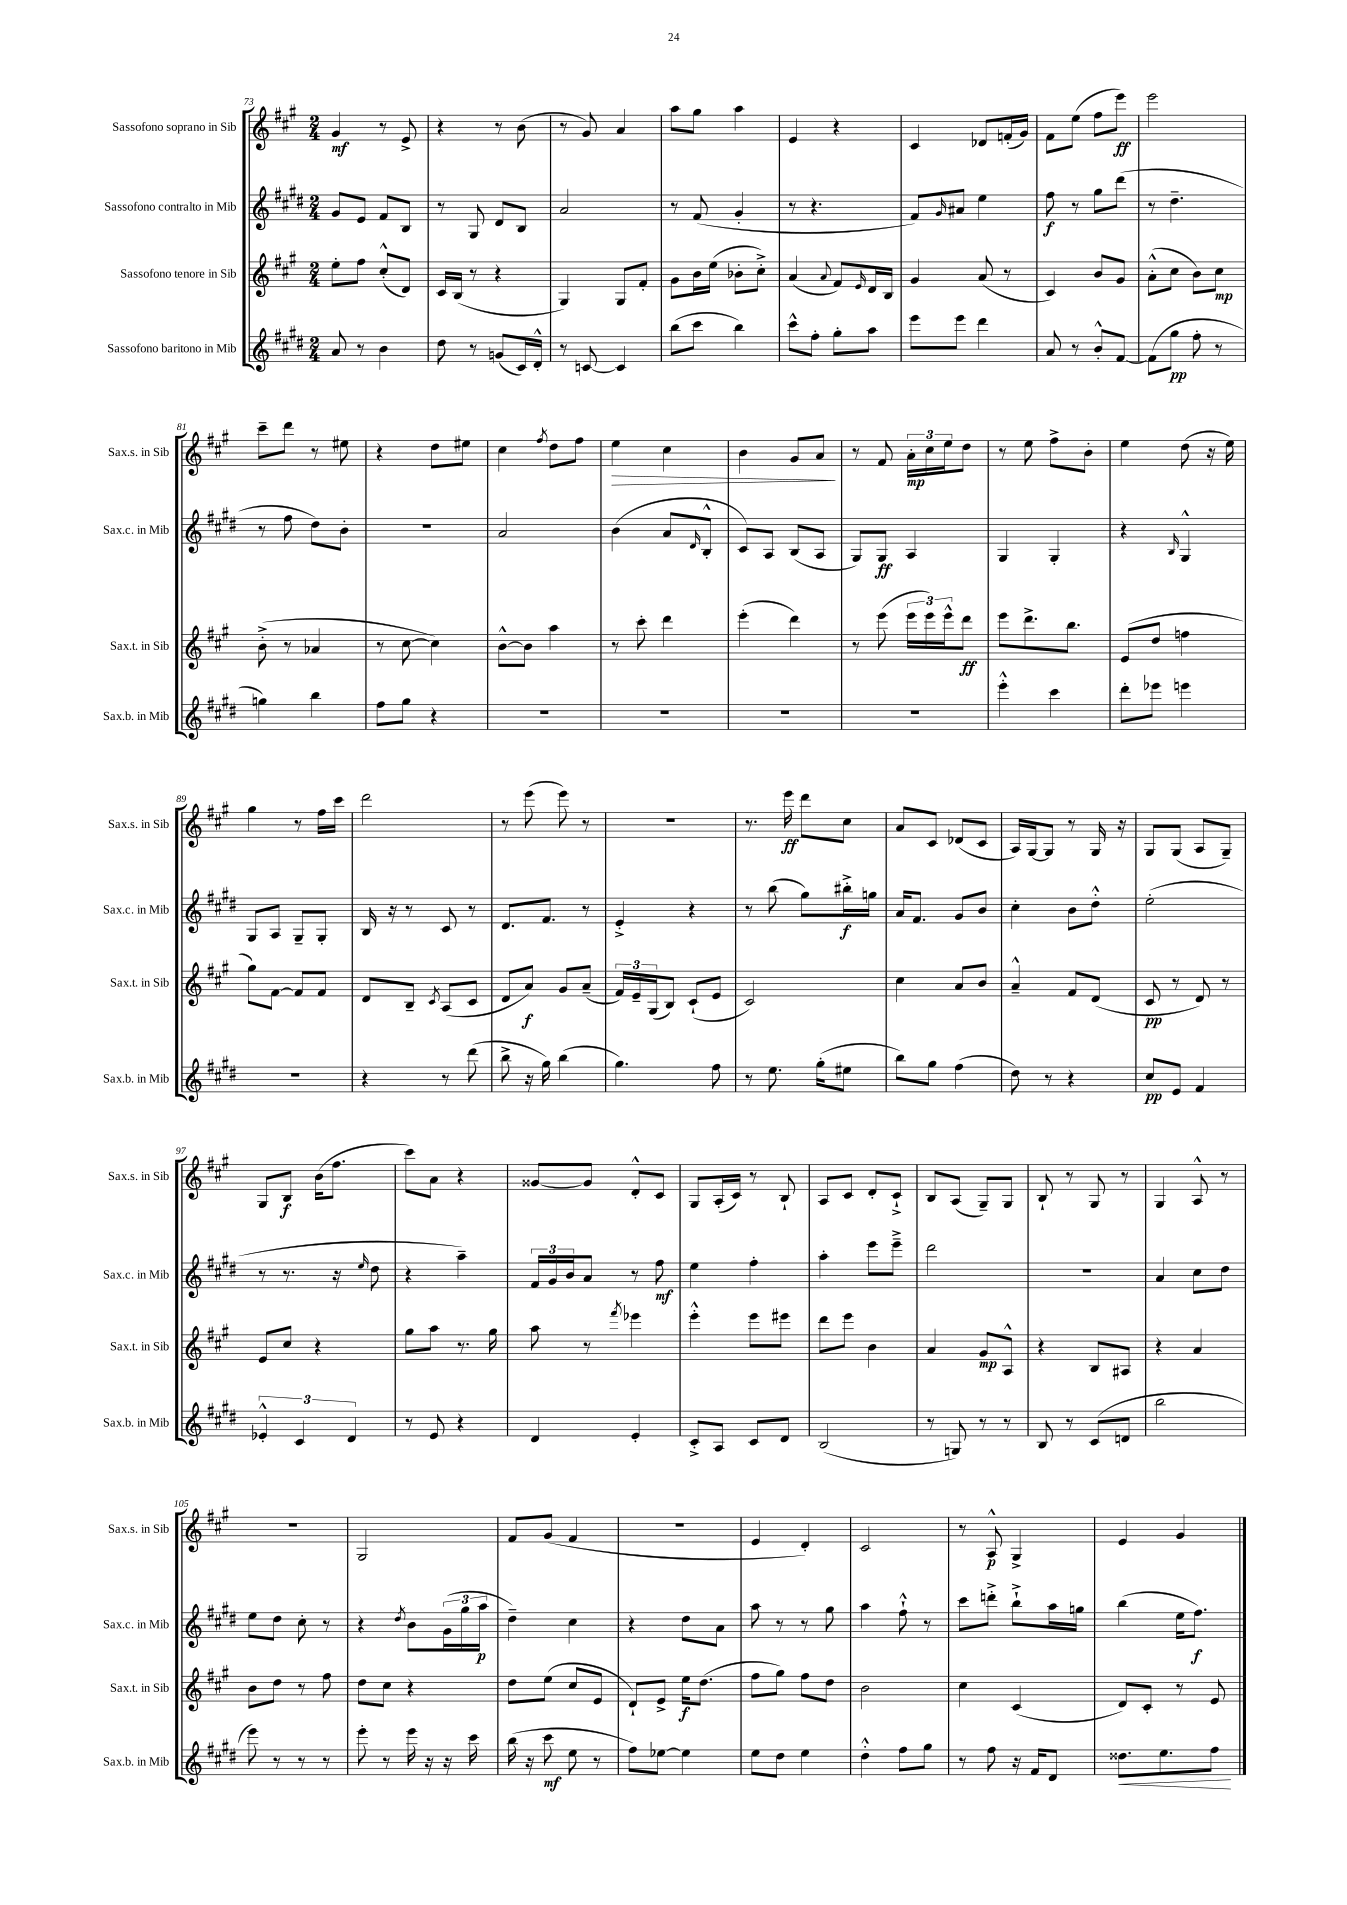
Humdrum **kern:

**kern	**dynam	**kern	**dynam	**kern	**dynam	**kern	**dynam
*part4	*part4	*part3	*part3	*part2	*part2	*part1	*part1
*staff4	*staff4	*staff3	*staff3	*staff2	*staff2	*staff1	*staff1
*I"Sassofono baritono in Mib	*	*I"Sassofono tenore in Sib	*	*I"Sassofono contralto in Mib	*	*I"Sassofono soprano in Sib	*
*I'Sax.b. in Mib	*	*I'Sax.t. in Sib	*	*I'Sax.c. in Mib	*	*I'Sax.s. in Sib	*
*clefG2	*	*clefG2	*	*clefG2	*	*clefG2	*
*k[f#c#g#d#]	*	*k[f#c#g#]	*	*k[f#c#g#d#]	*	*k[f#c#g#]	*
*M2/4	*	*M2/4	*	*M2/4	*	*M2/4	*
=73	=73	=73	=73	=73	=73	=73	=73
8a/	.	8ee'\L	.	8g#/L	.	4g#/	mf
8r	.	8ff#\J	.	8e/J	.	.	.
4b\	.	(8cc#'^^/L	.	8f#/L	.	8r	.
.	.	8d/J)	.	8B/J	.	8e^/	.
=74	=74	=74	=74	=74	=74	=74	=74
8dd#\	.	16c#/LL	.	8r	.	4r	.
.	.	(16B/JJ	.	.	.	.	.
8r	.	8r	.	8G#/	.	.	.
(8gn/L	.	4r	.	8d#/L	.	8r	.
16c#/L)	.	.	.	8B/J	.	(8b\	.
16d#'^^/JJ	.	.	.	.	.	.	.
=75	=75	=75	=75	=75	=75	=75	=75
8r	.	4G#/)	.	2a/	.	8r	.
[8cn/	.	.	.	.	.	8g#/)	.
4c/]	.	8G#/L	.	.	.	4a/	.
.	.	8f#'/J	.	.	.	.	.
=76	=76	=76	=76	=76	=76	=76	=76
(8bb\L	.	8g#\L	.	8r	.	8aa\L	.
8ccc#\J	.	16b\L	.	(8f#/	.	8gg#\J	.
.	.	(16ee\JJ	.	.	.	.	.
4bb\)	.	8b-X'\L	.	4g#'/	.	4aa\	.
.	.	8cc#'^\J)	.	.	.	.	.
=77	=77	=77	=77	=77	=77	=77	=77
8ccc#^^\L	.	(4a/	.	8r	.	4e/	.
8ff#'\J	.	.	.	4.r	.	.	.
.	.	8qqa/	.	.	.	.	.
8gg#'\L	.	8f#/L)	.	.	.	4r	.
.	.	16qqe/	.	.	.	.	.
8aa\J	.	16d/L	.	.	.	.	.
.	.	16B/JJ	.	.	.	.	.
=78	=78	=78	=78	=78	=78	=78	=78
8eee\L	.	4g#/	.	8f#/L)	.	4c#/	.
.	.	.	.	16qqg#/	.	.	.
8eee\J	.	.	.	8a#X/J	.	.	.
4ddd#\	.	(8a/	.	4ee\	.	8d-X/L	.
.	.	8r	.	.	.	(16fn'/L	.
.	.	.	.	.	.	16g#/JJ)	.
=79	=79	=79	=79	=79	=79	=79	=79
8a/	.	4c#/)	.	8ff#\	f	8f#\L	.
8r	.	.	.	8r	.	(8ee\J	.
8b'^^/L	.	8b/L	.	8gg#\L	.	8ff#\L	.
[8f#/J	.	8g#/J	.	(8ddd#\J	.	8eee\J)	ff
=80	=80	=80	=80	=80	=80	=80	=80
(8f#\L]	.	(8a'^^\L	.	8r	.	2eee\	.
8gg#\J	pp	8cc#\J	.	4.dd#~\	.	.	.
8ff#'\	.	8b\L)	.	.	.	.	.
8r	.	8cc#\J	mp	.	.	.	.
!!LO:LB:g=z
=81	=81	=81	=81	=81	=81	=81	=81
4ggn\)	.	(8b'^\	.	8r	.	8ccc#~\L	.
.	.	8r	.	8ff#\	.	8ddd\J	.
4bb\	.	4a-X/	.	8dd#\L)	.	8r	.
.	.	.	.	8b'\J	.	8ee#X\	.
=82	=82	=82	=82	=82	=82	=82	=82
8ff#\L	.	8r	.	2r	.	4r	.
8gg#\J	.	[8cc#\	.	.	.	.	.
4r	.	4cc#\])	.	.	.	8dd\L	.
.	.	.	.	.	.	8ee#X\J	.
=83	=83	=83	=83	=83	=83	=83	=83
2r	.	[8b^^\L	.	2a/	.	4cc#\	.
.	.	8b\J]	.	.	.	.	.
.	.	.	.	.	.	8qff#/	.
.	.	4aa\	.	.	.	8dd\L	.
.	.	.	.	.	.	8ff#\J	.
=84	=84	=84	=84	=84	=84	=84	=84
!	!	!	!	!	!	!	!LO:HP:b
2r	.	8r	.	(4b\	.	4ee\	>
.	.	8ccc#'\	.	.	.	.	.
.	.	4ddd\	.	8a/L	.	4cc#\	.
.	.	.	.	16qqd#/	.	.	.
.	.	.	.	8B'^^/J	.	.	.
=85	=85	=85	=85	=85	=85	=85	=85
2r	.	(4eee'\	.	8c#/L)	.	4b\	.
.	.	.	.	8A/J	.	.	.
.	.	4ddd\)	.	(8B/L	.	8g#/L	.
.	.	.	.	8A/J	.	8a/J	.
.	.	.	.	.	.	.	]
=86	=86	=86	=86	=86	=86	=86	=86
2r	.	8r	.	8G#/L)	.	8r	.
.	.	(8eee\	.	8G#/J	ff	8f#/	.
.	.	24eee\LL	.	4A/	.	24a'\LL	mp
.	.	24eee\)	.	.	.	24cc#\	.
.	.	24eee^^\J	.	.	.	24ee\J	.
.	.	8ddd\J	ff	.	.	8dd\J	.
=87	=87	=87	=87	=87	=87	=87	=87
4eee'^^\	.	8eee\L	.	4G#/	.	8r	.
.	.	8.ddd^\	.	.	.	8ee\	.
4ccc#\	.	.	.	4G#'/	.	8ff#^\L	.
.	.	8.bb\J	.	.	.	.	.
.	.	.	.	.	.	8b'\J	.
=88	=88	=88	=88	=88	=88	=88	=88
8ddd#'\L	.	(8e/L	.	4r	.	4ee\	.
8eee-X\J	.	8dd/J	.	.	.	.	.
.	.	.	.	16qqB/	.	.	.
4eeen\	.	4ffn\	.	4G#^^/	.	(8dd\	.
.	.	.	.	.	.	16r	.
.	.	.	.	.	.	16ee\)	.
!!LO:LB:g=z
=89	=89	=89	=89	=89	=89	=89	=89
2r	.	8gg#\L)	.	8G#/L	.	4gg#\	.
.	.	[8f#\J	.	8A/J	.	.	.
.	.	8f#/L]	.	8G#~/L	.	8r	.
.	.	8f#/J	.	8G#'/J	.	16ff#\LL	.
.	.	.	.	.	.	16ccc#\JJ	.
=90	=90	=90	=90	=90	=90	=90	=90
4r	.	8d/L	.	16B/	.	2ddd\	.
.	.	.	.	16r	.	.	.
.	.	8B~/J	.	8r	.	.	.
.	.	8qc#/	.	.	.	.	.
8r	.	(8A/L	.	8c#/	.	.	.
(8ddd#\	.	8c#/J	.	8r	.	.	.
=91	=91	=91	=91	=91	=91	=91	=91
8bb^\	.	8d/L	.	8.d#/L	.	8r	.
16r	.	8a/J)	f	.	.	(8eee\	.
16gg#\)	.	.	.	8.f#/J	.	.	.
(4bb\	.	8g#/L	.	.	.	8eee\)	.
.	.	(8a~/J	.	8r	.	8r	.
=92	=92	=92	=92	=92	=92	=92	=92
4.gg#\)	.	24f#/LL)	.	4e'^/	.	2r	.
.	.	24e~/	.	.	.	.	.
.	.	(24G#/J	.	.	.	.	.
.	.	8B/J)	.	.	.	.	.
.	.	(8c#`/L	.	4r	.	.	.
8ff#\	.	8e/J	.	.	.	.	.
=93	=93	=93	=93	=93	=93	=93	=93
8r	.	2c#/)	.	8r	.	8.r	.
8.ee\	.	.	.	(8bb\	.	.	.
.	.	.	.	.	.	16eee\	ff
.	.	.	.	8gg#\L)	.	8ddd\L	.
(16gg#'\KL	.	.	.	.	.	.	.
8ee#X\J	.	.	.	16bb#X'^\L	f	8cc#\J	.
.	.	.	.	16ggn\JJ	.	.	.
=94	=94	=94	=94	=94	=94	=94	=94
8bb\L)	.	4cc#\	.	16a/KL	.	8a/L	.
.	.	.	.	8.f#/J	.	.	.
8gg#\J	.	.	.	.	.	8c#/J	.
(4ff#\	.	8a/L	.	8g#/L	.	(8d-X/L	.
.	.	8b/J	.	8b/J	.	8c#/J	.
=95	=95	=95	=95	=95	=95	=95	=95
8dd#\)	.	4a~^^/	.	4cc#'\	.	16A/LL)	.
.	.	.	.	.	.	[16G#/J	.
8r	.	.	.	.	.	8G#/J]	.
4r	.	8f#/L	.	8b\L	.	8r	.
.	.	(8d/J	.	8dd#'^^\J	.	16G#/	.
.	.	.	.	.	.	16r	.
=96	=96	=96	=96	=96	=96	=96	=96
8cc#/L	pp	8c#/	pp	(2ee'\	.	8G#/L	.
8e/J	.	8r	.	.	.	(8G#/J	.
4f#/	.	8d/)	.	.	.	8A/L	.
.	.	8r	.	.	.	8G#~/J)	.
!!LO:LB:g=z
=97	=97	=97	=97	=97	=97	=97	=97
6e-X'^^/	.	8e/L	.	8r	.	8G#/L	.
.	.	8cc#/J	.	8.r	.	8B/J	f
6c#/	.	.	.	.	.	.	.
.	.	4r	.	.	.	(16b\KL	.
.	.	.	.	16r	.	8.ff#\J	.
6d#/	.	.	.	.	.	.	.
.	.	.	.	16qqee/	.	.	.
.	.	.	.	8dd#\	.	.	.
=98	=98	=98	=98	=98	=98	=98	=98
8r	.	8gg#\L	.	4r	.	8ccc#\L)	.
8e/	.	8aa\J	.	.	.	8a\J	.
4r	.	8.r	.	4aa~\)	.	4r	.
.	.	16gg#\	.	.	.	.	.
=99	=99	=99	=99	=99	=99	=99	=99
4d#/	.	8aa\	.	24f#/LL	.	[8g##X/L	.
.	.	.	.	24g#/	.	.	.
.	.	.	.	24b/J	.	.	.
.	.	8r	.	8a/J	.	8g##/J]	.
.	.	8qfff#/	.	.	.	.	.
4e'/	.	4eee-X\	.	8r	.	8d'^^/L	.
.	.	.	.	8ff#\	mf	8c#/J	.
=100	=100	=100	=100	=100	=100	=100	=100
8c#'^/L	.	4eee'^^\	.	4ee\	.	8G#/L	.
8A/J	.	.	.	.	.	(16A'/L	.
.	.	.	.	.	.	16c#/JJ)	.
8c#/L	.	8eee\L	.	4ff#'\	.	8r	.
8d#/J	.	8eee#X\J	.	.	.	8B`/	.
=101	=101	=101	=101	=101	=101	=101	=101
(2B/	.	8ddd\L	.	4aa'\	.	8A/L	.
.	.	8eee\J	.	.	.	8c#/J	.
.	.	4b\	.	8eee\L	.	8d'/L	.
.	.	.	.	8eee~^\J	.	8c#`^/J	.
=102	=102	=102	=102	=102	=102	=102	=102
8r	.	4a/	.	2ddd#\	.	8B/L	.
8Gn/)	.	.	.	.	.	(8A/J	.
8r	.	8g#/L	mp	.	.	8G#~/L)	.
8r	.	8A^^/J	.	.	.	8G#/J	.
=103	=103	=103	=103	=103	=103	=103	=103
8B/	.	4r	.	2r	.	8B`/	.
8r	.	.	.	.	.	8r	.
(8c#/L	.	8B/L	.	.	.	8G#/	.
8dn/J	.	8A#X/J	.	.	.	8r	.
=104	=104	=104	=104	=104	=104	=104	=104
2bb\	.	4r	.	4a/	.	4G#/	.
.	.	4a/	.	8cc#\L	.	8A^^/	.
.	.	.	.	8dd#\J	.	8r	.
!!LO:LB:g=z
=105	=105	=105	=105	=105	=105	=105	=105
8eee\)	.	8b\L	.	8ee\L	.	2r	.
8r	.	8dd\J	.	8dd#\J	.	.	.
8r	.	8r	.	8cc#'\	.	.	.
8r	.	8ff#\	.	8r	.	.	.
=106	=106	=106	=106	=106	=106	=106	=106
8eee'\	.	8dd\L	.	4r	.	2G#/	.
8r	.	8cc#\J	.	.	.	.	.
.	.	.	.	8qdd#/	.	.	.
16eee\	.	4r	.	8b\L	.	.	.
16r	.	.	.	.	.	.	.
16r	.	.	.	(24g#\L	.	.	.
.	.	.	.	24gg#\	.	.	.
16ccc#\	.	.	.	.	.	.	.
.	.	.	.	24aa\JJ	p	.	.
=107	=107	=107	=107	=107	=107	=107	=107
(16bb\	.	8dd\L	.	4dd#~\)	.	8f#/L	.
16r	.	.	.	.	.	.	.
8ccc#\	mf	(8ee\J	.	.	.	(8g#/J	.
8ee\	.	8cc#/L	.	4cc#\	.	4f#/	.
8r	.	8e/J	.	.	.	.	.
=108	=108	=108	=108	=108	=108	=108	=108
8ff#\L)	.	8d`/L)	.	4r	.	2r	.
[8ee-X\J	.	8e^/J	.	.	.	.	.
4ee-\]	.	16ee\KL	f	8dd#\L	.	.	.
.	.	(8.dd\J	.	.	.	.	.
.	.	.	.	8a\J	.	.	.
=109	=109	=109	=109	=109	=109	=109	=109
8ee\L	.	8ff#\L	.	8aa\	.	4e/	.
8dd#\J	.	8gg#\J)	.	8r	.	.	.
4ee\	.	8ff#\L	.	8r	.	4d'/)	.
.	.	8dd\J	.	8gg#\	.	.	.
=110	=110	=110	=110	=110	=110	=110	=110
4dd#'^^\	.	2b\	.	4aa\	.	2c#/	.
8ff#\L	.	.	.	8ff#`^^\	.	.	.
8gg#\J	.	.	.	8r	.	.	.
=111	=111	=111	=111	=111	=111	=111	=111
8r	.	4cc#\	.	8ccc#\L	.	8r	.
8ff#\	.	.	.	8dddn'^\J	.	8A^^/	p
16r	.	(4c#/	.	8bb`^\L	.	4G#^/	.
16f#/KL	.	.	.	.	.	.	.
8d#/J	.	.	.	16aa\L	.	.	.
.	.	.	.	16ggn\JJ	.	.	.
=112	=112	=112	=112	=112	=112	=112	=112
!	!LO:HP:b	!	!	!	!	!	!
8.dd##X\L	<	8d/L)	.	(4bb\	.	4e/	.
.	.	8c#'/J	.	.	.	.	.
8.ee\	.	.	.	.	.	.	.
.	.	8r	.	16ee\KL	.	4g#/	.
.	.	.	.	8.ff#\J)	f	.	.
8ff#\J	.	8e/	.	.	.	.	.
.	[	.	.	.	.	.	.
==	==	==	==	==	==	==	==
*-	*-	*-	*-	*-	*-	*-	*-
